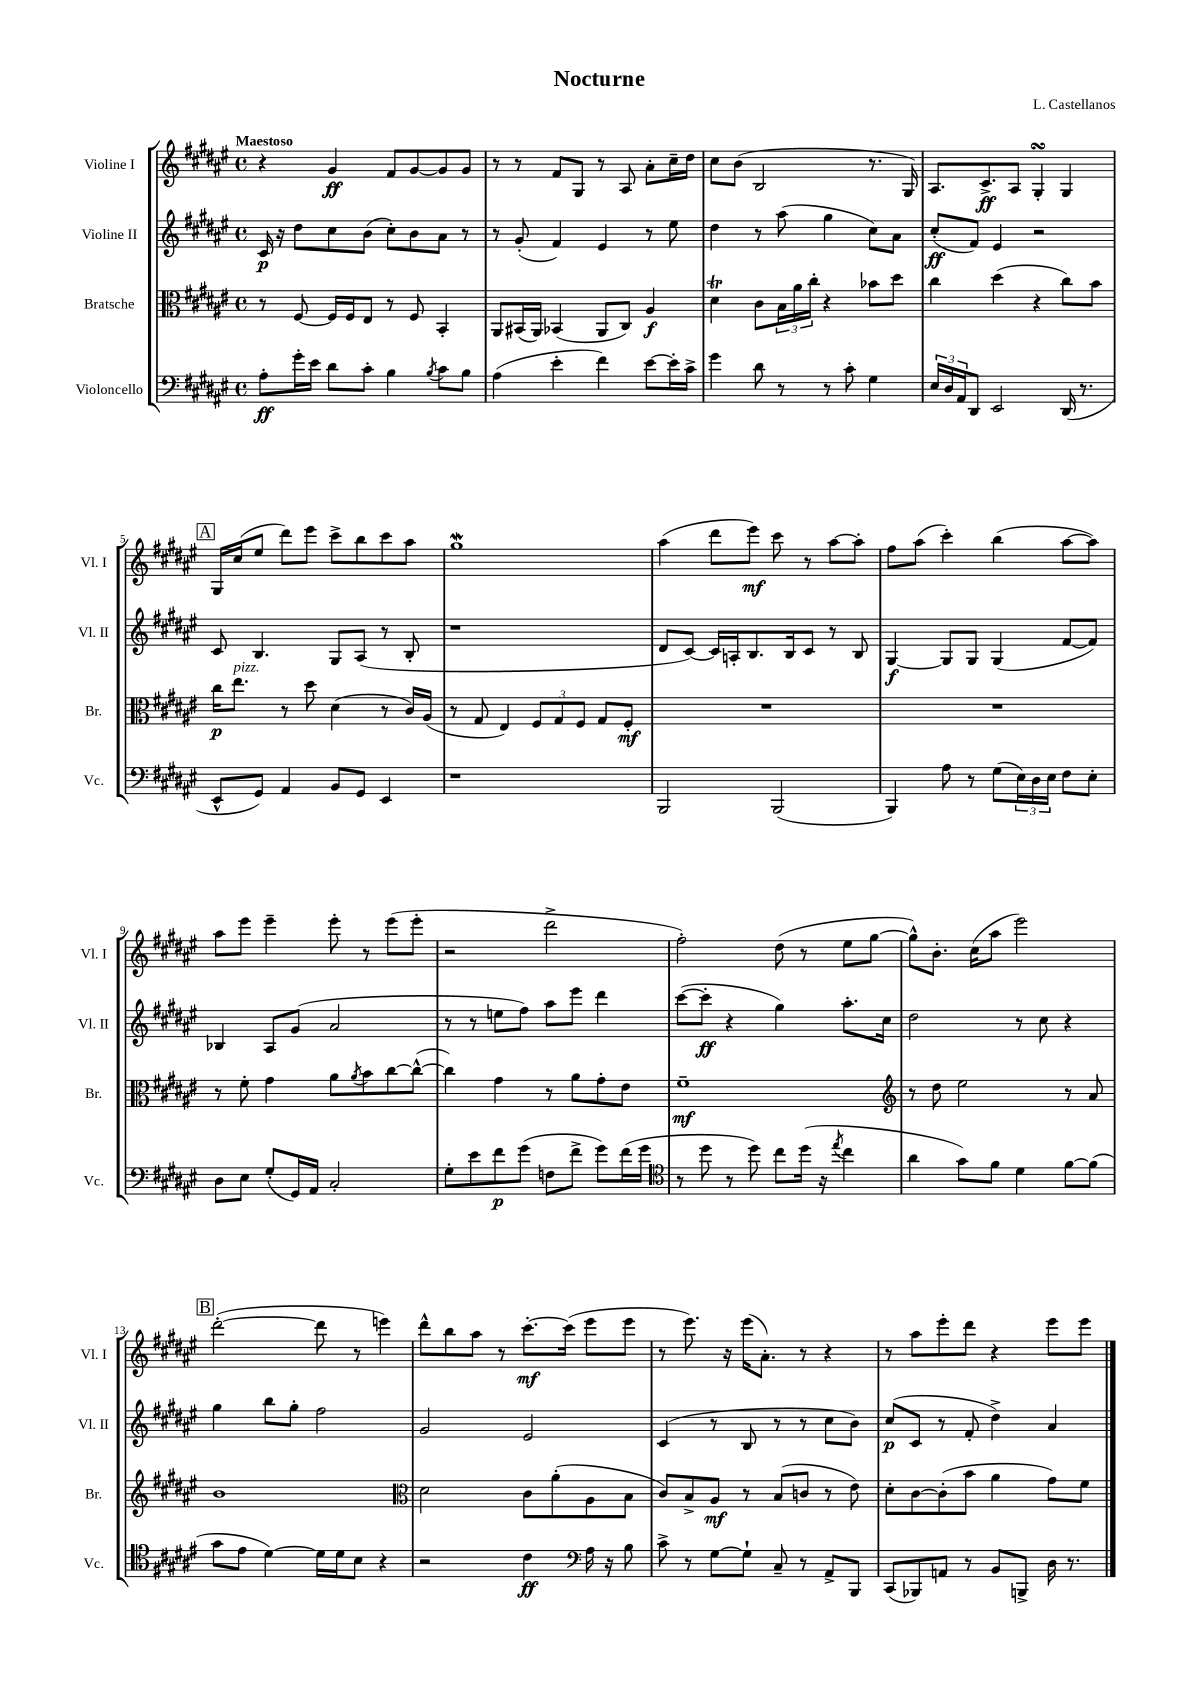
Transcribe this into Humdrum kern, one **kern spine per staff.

**kern	**kern	**kern	**kern
*staff4	*staff3	*staff2	*staff1
*clefF4	*clefC3	*clefG2	*clefG2
*k[f#c#g#d#a#e#]	*k[f#c#g#d#a#e#]	*k[f#c#g#d#a#e#]	*k[f#c#g#d#a#e#]
*M4/4	*M4/4	*M4/4	*M4/4
*met(c)	*met(c)	*met(c)	*met(c)
8A#'	8r	16c#	4r
.	.	16r	.
16g#'	[8F#	8dd#	.
16e#	.	.	.
8d#	16F#]	8cc#	4g#
.	16F#	.	.
8c#'	8E#	(8b	.
4B	8r	8cc#')	8f#
.	8F#	8b	[8g#
8qB	.	.	.
8c#	4BB'	8a#	8g#]
8B	.	8r	8g#
=	=	=	=
(4A#	8AA#	8r	8r
.	(16BB#	(8g#'	8r
.	16AA#)	.	.
4e#'	(4BB-	4f#)	8f#
.	.	.	8G#
4f#)	8AA#	4e#	8r
.	8C#)	.	8A#
[8e#	4A#	8r	8a#'
16e#']	.	8ee#	16cc#~
16c#^	.	.	16dd#
=	=	=	=
4g#	4d#	4dd#	8cc#
.	.	.	(8b
8d#	8c#	8r	2B
8r	24B	(8aa#	.
.	24a#	.	.
.	24cc#'	.	.
8r	4r	4gg#	.
8c#'	.	.	.
4G#	8b-	8cc#)	8.r
.	8dd#	8a#	.
.	.	.	16G#)
=	=	=	=
24E#	4cc#	(8cc#'	8.A#
24D#	.	.	.
24AA#	.	.	.
8DD#	.	8f#)	.
.	.	.	8.c#^
2EE#	(4dd#	4e#	.
.	.	.	8A#
.	4r	2r	4G#'
(16DD#	8cc#)	.	4G#
8.r	.	.	.
.	8b	.	.
=	=	=	=
8EE#^^	16cc#	8c#	16G#
.	8.ee#	.	(16cc#
8GG#)	.	4.B	8ee#
4AA#	8r	.	8ddd#)
.	8dd#	.	8eee#
8BB	(4d#	8G#	8ccc#^
8GG#	.	(8A#	8bb
4EE#	8r	8r	8ccc#
.	16c#)	8B'	8aa#
.	(16A#	.	.
=	=	=	=
1r	8r	1r	1gg#
.	8G#	.	.
.	4E#)	.	.
.	12F#	.	.
.	12G#	.	.
.	12F#	.	.
.	8G#	.	.
.	8F#'	.	.
=	=	=	=
2BBB	1r	8d#	(4aa#
.	.	[8c#)	.
.	.	16c#]	8ddd#
.	.	16A'	.
.	.	8.B	8eee#)
(2BBB	.	.	8ccc#
.	.	16B	.
.	.	8c#	8r
.	.	8r	[8aa#
.	.	8B	8aa#']
=	=	=	=
4BBB)	1r	[4G#	8ff#
.	.	.	(8aa#
8A#	.	8G#]	4ccc#')
8r	.	8G#	.
(8G#	.	(4G#	(4bb
24E#)	.	.	.
24D#	.	.	.
24E#	.	.	.
8F#	.	[8f#	[8aa#
8E#'	.	8f#])	8aa#])
=	=	=	=
8D#	8r	4B-	8aa#
8E#	8f#'	.	8eee#
(8G#'	4g#	8A#	4eee#~
16GG#)	.	(8g#	.
16AA#	.	.	.
2C#'	8a#	2a#	8eee#'
.	8qa#	.	.
.	8b	.	8r
.	[8cc#	.	(8eee#
.	(8cc#^^_	.	8eee#'
=	=	=	=
8G#'	4cc#])	8r	2r
8e#	.	8r	.
8f#	4g#	8ee	.
(8g#	.	8ff#)	.
8F	8r	8aa#	2ddd#^
8f#^	8a#	8eee#	.
8g#)	8g#'	4ddd#	.
(16f#	8e#	.	.
16g#	.	.	.
=	=	=	=
*clefC4	*	*	*
8r	1f#~	([8ccc#	2ff#')
8dd#	.	8ccc#']	.
8r	.	4r	.
8dd#)	.	.	.
8cc#	.	4gg#)	(8dd#
(16dd#	.	.	8r
16r	.	.	.
8qee#	.	.	.
4cc#	.	8.aa#'	8ee#
.	.	.	[8gg#
.	.	16cc#	.
=	=	=	=
*	*clefG2	*	*
4a#	8r	2dd#	8gg#^^])
.	8dd#	.	8.b'
8g#)	2ee#	.	.
.	.	.	(16cc#
8f#	.	.	8aa#
4d#	.	8r	2eee#)
.	.	8cc#	.
[8f#	8r	4r	.
(8f#]	8a#	.	.
=	=	=	=
8g#	1b	4gg#	([2ddd#'
8e#	.	.	.
[4d#)	.	8bb	.
.	.	8gg#'	.
16d#]	.	2ff#	8ddd#]
16d#	.	.	.
8B	.	.	8r
4r	.	.	4eee)
=	=	=	=
*	*clefC3	*	*
2r	2d#	2g#	8ddd#^^
.	.	.	8bb
.	.	.	8aa#
.	.	.	8r
4c#	8c#	2e#	[8.ccc#'
.	(8a#'	.	.
.	.	.	(16ccc#]
*clefF4	*	*	*
16A#	8A#	.	8eee#
16r	.	.	.
8B	8B	.	8eee#
=	=	=	=
8c#^	8c#)	(4c#	8r
8r	8B^	.	8.eee#)
[8G#	8A#	8r	.
.	.	.	16r
8G#`]	8r	8B	(16eee#
.	.	.	8.a#')
8C#~	(8B	8r	.
8r	8c	8r	8r
8AA#^	8r	8cc#	4r
8BBB	8e#)	8b)	.
=	=	=	=
(8CC#	8d#'	(8cc#	8r
8BBB-)	[8c#	8c#	8aa#
8AA	(8c#']	8r	8eee#'
8r	8b	8f#'	8ddd#
8BB	4a#	4dd#^)	4r
8BBB^	.	.	.
16D#	8g#)	4a#	8eee#
8.r	.	.	.
.	8f#	.	8eee#
==	==	==	==
*-	*-	*-	*-
